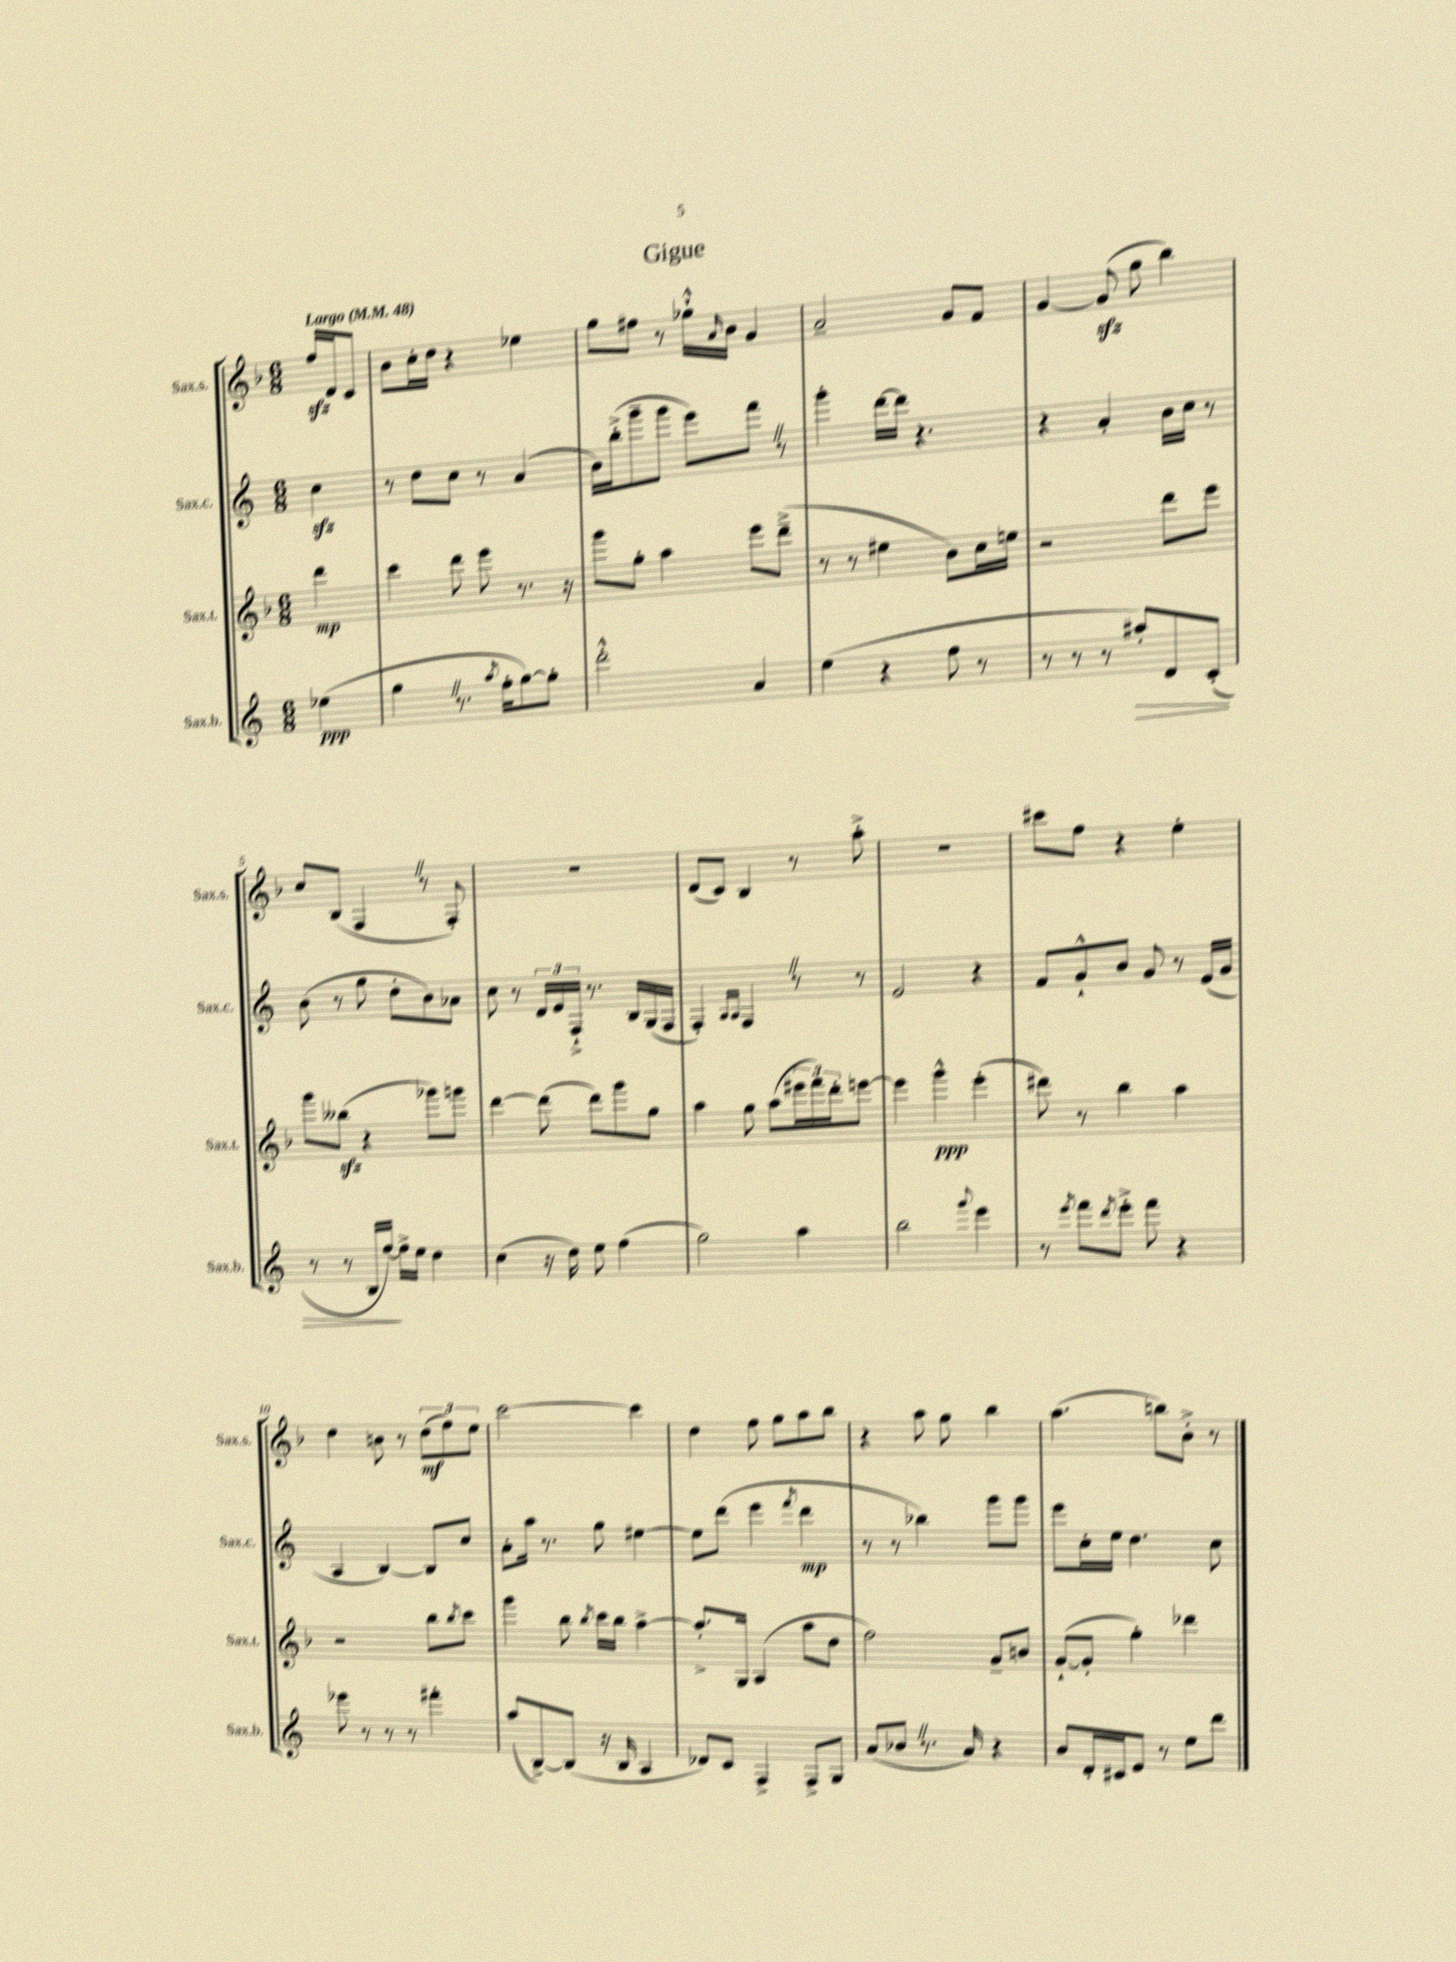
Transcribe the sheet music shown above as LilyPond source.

\header { title = "Gigue" }
<<
\new StaffGroup <<
\new Staff = "s0" \with { instrumentName = "Sax.s." shortInstrumentName = "Sax.s." } {
    \clef treble \key f \major \numericTimeSignature \time 6/8 \partial 4 \tempo "Largo" 4 = 48
    f''16\sfz d'16 c'8 |
    bes'8 c''16-. d''16 r4 ees''4 |
    g''8 fis''8 r8 ges''16-!-^ \grace { a'16 } bes'16 g'4 |
    a'2-- g'8 f'8 |
    g'4~ g'8\sfz( g''8 bes''4) |
    c''8 bes8( f4 \once \override BreathingSign.text = \markup { \musicglyph "scripts.caesura.straight" } \breathe r8 f8-.) |
    R2. |
    d'8( c'8) bes4 r8 a''8-.-> |
    R2. |
    cis'''8 f''8 r4 e''4-. |
    d''4 b'8 r8 \tuplet 3/2 { d''8\mf( f''8) e''8 } |
    c'''2~ c'''4 |
    d''4 f''8 g''8 a''8 bes''8 |
    r4 a''8 g''8 bes''4 |
    a''4.( b''8) bes'8-.-> r8 \bar "|." |
}
\new Staff = "s1" \with { instrumentName = "Sax.c." shortInstrumentName = "Sax.c." } {
    \clef treble \key c \major \numericTimeSignature \time 6/8 \partial 4
    c''4\sfz |
    r8 d''8 c''8 r8 a'4( |
    b'16) b''16-.->( g'''8-- g'''8 e'''8) f'''8 \once \override BreathingSign.text = \markup { \musicglyph "scripts.caesura.straight" } \breathe r8 |
    g'''4-. d'''16~ d'''16 r4. |
    r4 a'4-. b'16 c''16 r8 |
    b'8( r8 g''8 d''8-. b'8) aes'8 |
    c''8 r8 \tuplet 3/2 { d'16 e'16 f16-!-> } r8. b16 g16( f16 |
    f4-.) \grace { a16 a16 } f4 \once \override BreathingSign.text = \markup { \musicglyph "scripts.caesura.straight" } \breathe r8 r8 |
    e'2 r4 |
    f'8 g'8-!-^ b'8 g'8 r8 e'16( g'16 |
    a4 b4~) b8 c''8 |
    a'8-. a''16 r8. g''8 eis''4~ |
    eis''8 d'''8( e'''4 \acciaccatura { f'''8 } d'''4\mp |
    r8 r8 bes''4) g'''8 g'''8 |
    e'''8 c''16-. e''16 d''4. c''8 \bar "|." |
}
\new Staff = "s2" \with { instrumentName = "Sax.t." shortInstrumentName = "Sax.t." } {
    \clef treble \key f \major \numericTimeSignature \time 6/8 \partial 4
    d'''4\mp |
    c'''4 d'''8 e'''8 r8. r16 |
    g'''8 g''8-. a''4 e'''8 d'''8--->( |
    r8 r8 eis''4 bes'8) c''16 e''16 |
    r2 d'''8 e'''8 |
    g'''8 beses''8\sfz( r4 ges'''8) g'''8 |
    d'''4~ d'''8( d'''8) g'''8 g''8 |
    a''4 g''8 a''8( \tuplet 3/2 { eis'''16 f'''16) d'''16-. } e'''8~ |
    e'''4 g'''4-^\ppp e'''4-.( |
    dis'''8) r8 bes''4 a''4 |
    r2 bes''8 \acciaccatura { bes''8 } c'''8 |
    g'''4 bes''8 \acciaccatura { bes''8 } c'''16 bes''16 a''4~-> |
    a''8.-.-> g16 a4( a''8 d''8 |
    f''2) g'8-- b'8 |
    g'8~-!( g'8-. g''4-.) des'''4 \bar "|." |
}
\new Staff = "s3" \with { instrumentName = "Sax.b." shortInstrumentName = "Sax.b." } {
    \clef treble \key c \major \numericTimeSignature \time 6/8 \partial 4
    ees''4\ppp( |
    g''4 \once \override BreathingSign.text = \markup { \musicglyph "scripts.caesura.straight" } \breathe r8. \acciaccatura { a''8 } f''16-. g''8~) g''8-. |
    d'''2-.-^ a'4 |
    e''4( r4 f''8 r8 |
    r8 r8 r8 ais''8-.\>) d'8 c'8-.( |
    r8 r8 b16 f''16~\!) f''16-> e''16 d''4 |
    c''4( r16 d''16) e''8 f''4( |
    g''2) a''4 |
    b''2 \appoggiatura { g'''8 } e'''4 |
    r8 \acciaccatura { e'''8 } f'''8 \acciaccatura { d'''8 } e'''8-.-> f'''8 r4 |
    ees'''8 r8 r8 r8 fis'''4-. |
    a''8( b8~->) b8( r16 b16 a4 |
    des'8) c'8 f4-> f8-> g8 |
    a'8( bes'8 \once \override BreathingSign.text = \markup { \musicglyph "scripts.caesura.straight" } \breathe r8. a'16) r4 |
    b'8 d'16-. cis'16 e'8 r8 e''8 d'''8 \bar "|." |
}
>>
>>
